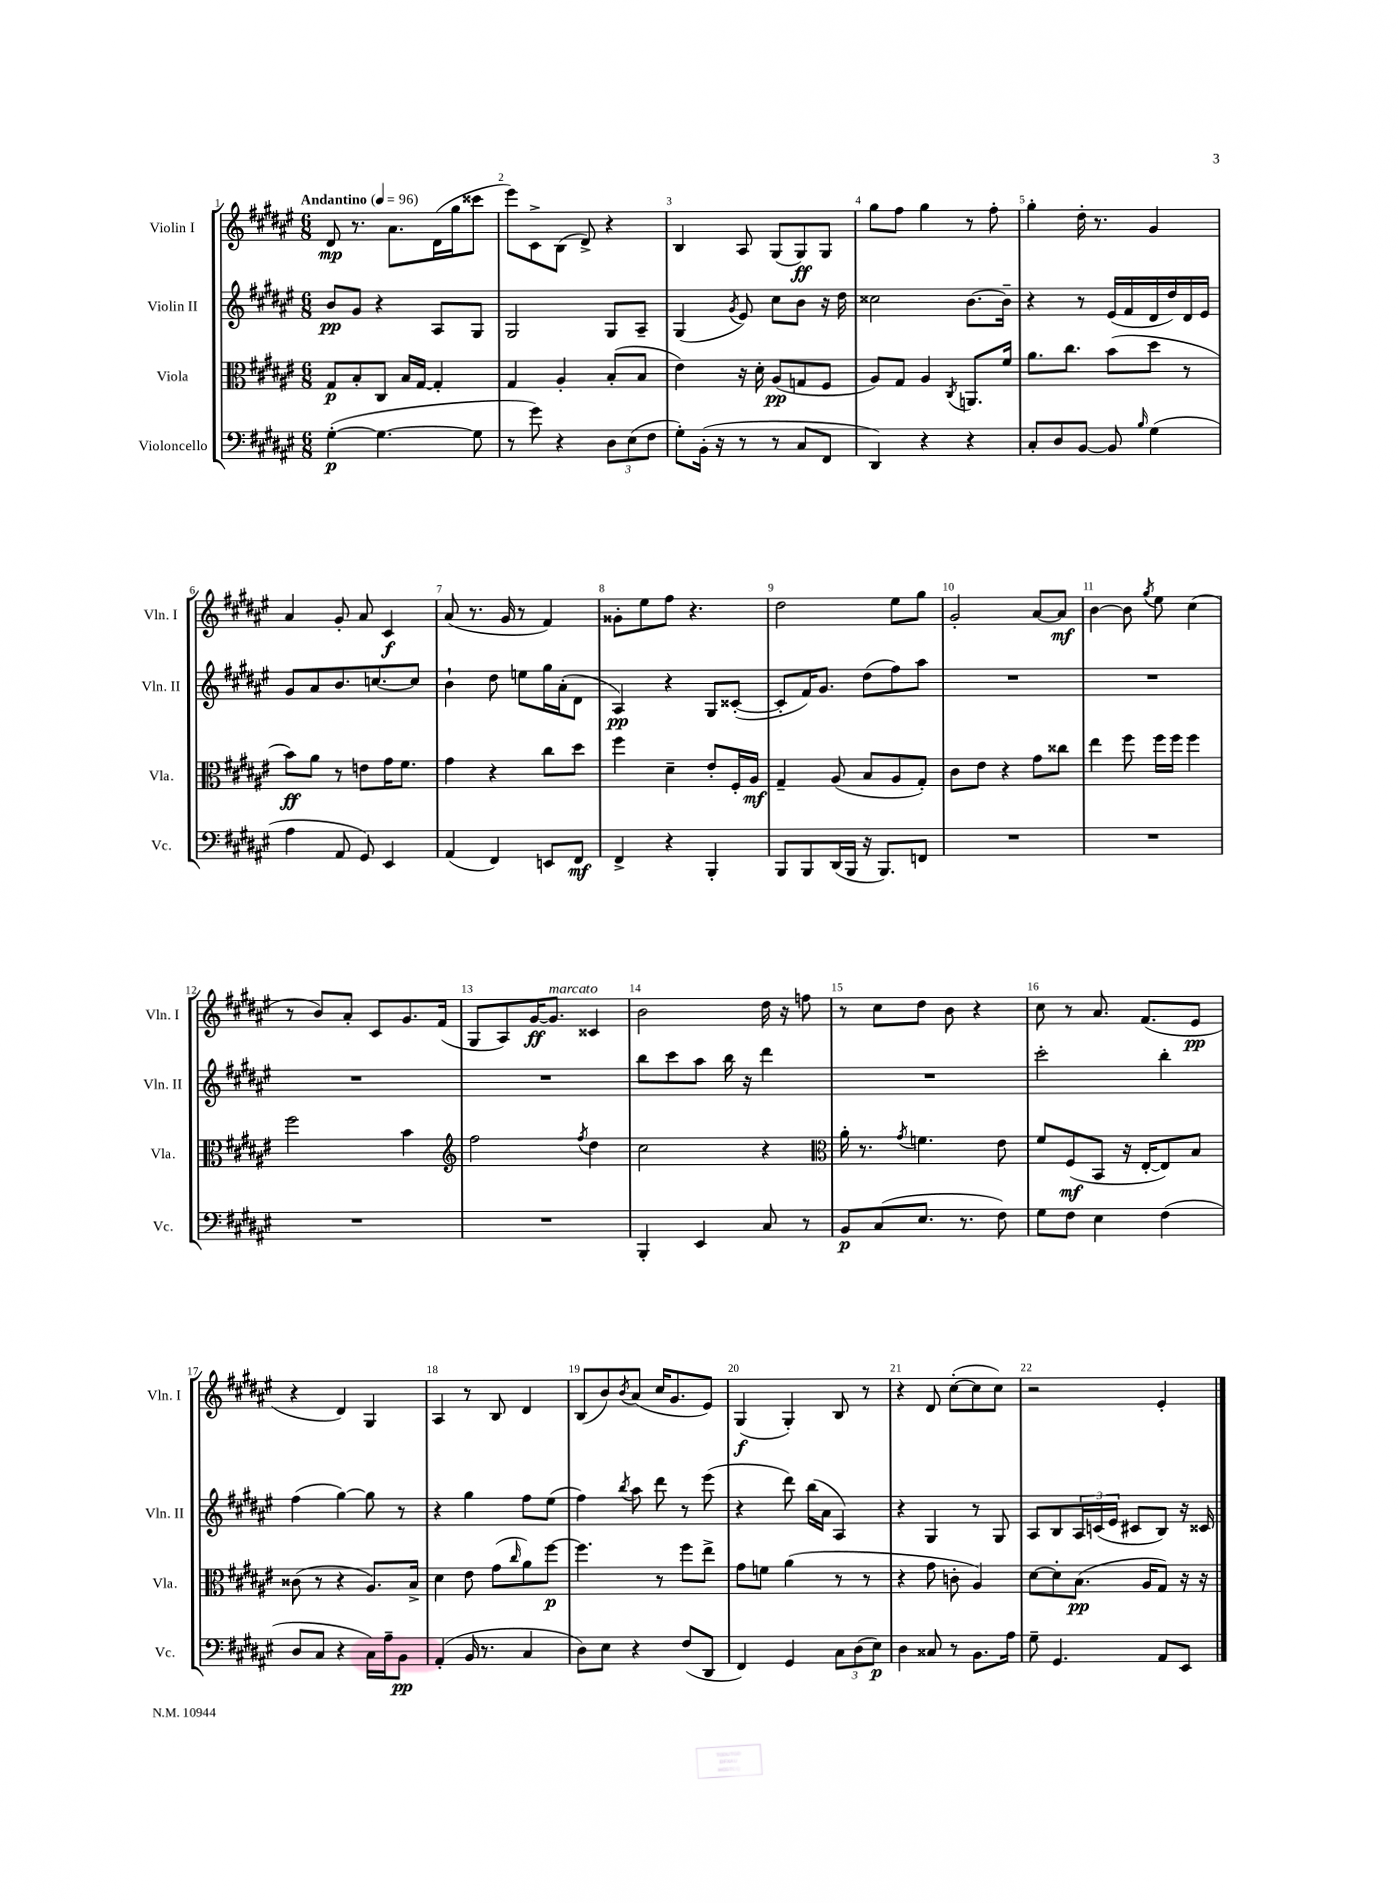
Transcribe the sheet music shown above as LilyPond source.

<<
\new StaffGroup <<
\new Staff = "s0" \with { instrumentName = "Violin I" shortInstrumentName = "Vln. I" } {
    \clef treble \key fis \major \numericTimeSignature \time 6/8 \tempo "Andantino" 4 = 96
    dis'8\mp r8. ais'8. dis'16( gis''16 cisis'''8 |
    eis'''8) cis'8-> b8( dis'8->) r4 |
    b4 ais8 gis8( gis8\ff) gis8 |
    gis''8 fis''8 gis''4 r8 fis''8-. |
    gis''4-. dis''16-. r8. gis'4 |
    ais'4 gis'8-. ais'8 cis'4\f |
    ais'8( r8. gis'16 r8 fis'4) |
    gisis'8-. eis''8 fis''8 r4. |
    dis''2 eis''8 gis''8 |
    gis'2-. ais'8~ ais'8\mf |
    b'4~ b'8 \acciaccatura { gis''8 } eis''8 cis''4( |
    r8 b'8) ais'8-. cis'8 gis'8. fis'16( |
    gis8 ais8) gis'16~\ff gis'8.^\markup { \italic "marcato" } cisis'4 |
    b'2 dis''16 r16 f''8 |
    r8 cis''8 dis''8 b'8 r4 |
    cis''8 r8 ais'8. fis'8.( eis'8\pp |
    r4 dis'4) gis4 |
    ais4 r8 b8 dis'4 |
    b8( b'8) \acciaccatura { b'8 } ais'8( cis''16 gis'8. eis'8) |
    gis4\f( gis4-.) b8 r8 |
    r4 dis'8 cis''8~-.( cis''8 cis''8) |
    r2 eis'4-. \bar "|." |
}
\new Staff = "s1" \with { instrumentName = "Violin II" shortInstrumentName = "Vln. II" } {
    \clef treble \key fis \major \numericTimeSignature \time 6/8
    b'8\pp gis'8 r4 ais8 gis8 |
    gis2 gis8 ais8-- |
    gis4( \acciaccatura { gis'8 } eis'8) cis''8 b'8 r16 dis''16 |
    cisis''2 b'8.~ b'16-- |
    r4 r8 eis'16( fis'16 dis'16 dis''16) dis'16 eis'16 |
    gis'8 ais'8 b'8. c''8.~ c''8 |
    b'4-! dis''8 e''8 gis''16 ais'16-.( dis'8 |
    ais4\pp) r4 gis8 cisis'8~-.( |
    cisis'8-. fis'16) gis'8. dis''8( fis''8) ais''8 |
    R2. |
    R2. |
    R2. |
    R2. |
    b''8 cis'''8 ais''8 b''16 r16 dis'''4 |
    R2. |
    cis'''2-. b''4-. |
    fis''4( gis''4~) gis''8 r8 |
    r4 gis''4 fis''8 eis''8( |
    fis''4) \acciaccatura { b''8 } ais''8 dis'''8 r8 eis'''8( |
    r4 dis'''8) b''16( ais'16 ais4) |
    r4 gis4 r8 gis8 |
    ais8 b8 \tuplet 3/2 { ais16 c'16( eis'16 } cis'8 b8) r16 cisis'16 \bar "|." |
}
\new Staff = "s2" \with { instrumentName = "Viola" shortInstrumentName = "Vla." } {
    \clef alto \key fis \major \numericTimeSignature \time 6/8
    gis8\p b8-. cis8 b16 gis16~ gis4-. |
    gis4 ais4-. b8-.( b8 |
    eis'4) r16 dis'16-. ais8\pp( g8 fis8 |
    ais8) gis8 ais4 \acciaccatura { cis8 } a,8. fis'16 |
    ais'8. cis''8. b'8( dis''8 r8 |
    b'8\ff) ais'8 r8 e'8 gis'16 fis'8. |
    gis'4 r4 cis''8 dis''8 |
    fis''4 dis'4-- eis'8-. fis16-. ais16\mf |
    gis4-- ais8( b8 ais8 gis8-.) |
    cis'8 eis'8 r4 gis'8 cisis''8 |
    eis''4 fis''8 fis''16 fis''16 fis''4 |
    fis''2 b'4 |
    \clef treble fis''2 \acciaccatura { fis''8 } dis''4 |
    cis''2 r4 |
    \clef alto ais'16-. r8. \acciaccatura { gis'8 } f'4. eis'8 |
    fis'8 fis8\mf( b,8 r16 eis16~-. eis8) b8 |
    cisis'8( r8 r4 ais8.) b16-> |
    dis'4 eis'8 gis'8( \grace { cis''16 } ais'8) fis''8~\p |
    fis''4. r8 fis''8 eis''8-> |
    gis'8 f'8 ais'4( r8 r8 |
    r4 gis'8 c'8-. ais4) |
    dis'8~ dis'8-. b8.\pp( ais16 gis8) r16 r16 \bar "|." |
}
\new Staff = "s3" \with { instrumentName = "Violoncello" shortInstrumentName = "Vc." } {
    \clef bass \key fis \major \numericTimeSignature \time 6/8
    gis4~-.\p( gis4.~ gis8 |
    r8 gis'8) r4 \tuplet 3/2 { dis8 eis8( fis8 } |
    gis8-.) b,16-.( r16 r8 r8 cis8 fis,8 |
    dis,4) r4 r4 |
    cis8-. dis8 b,8~ b,8 \grace { b16 } gis4( |
    ais4 ais,8 gis,8) eis,4 |
    ais,4( fis,4) e,8 fis,8\mf |
    fis,4-> r4 b,,4-. |
    b,,8 b,,8 dis,16( b,,16 r16 b,,8.) f,8 |
    R2. |
    R2. |
    R2. |
    R2. |
    b,,4-. eis,4 cis8 r8 |
    b,8\p cis8( eis8. r8. fis8) |
    gis8 fis8 eis4 fis4( |
    dis8 cis8 r4 cis16) ais16-- b,8\pp |
    ais,4-.( b,16 r8. cis4 |
    dis8) eis8 r4 fis8( dis,8 |
    fis,4) gis,4 \tuplet 3/2 { cis8 dis8( eis8\p) } |
    dis4 cisis8 r8 b,8. ais16 |
    gis8-- gis,4. ais,8 eis,8 \bar "|." |
}
>>
>>
\layout { \context { \Score \override BarNumber.break-visibility = ##(#f #t #t) barNumberVisibility = #all-bar-numbers-visible } }
